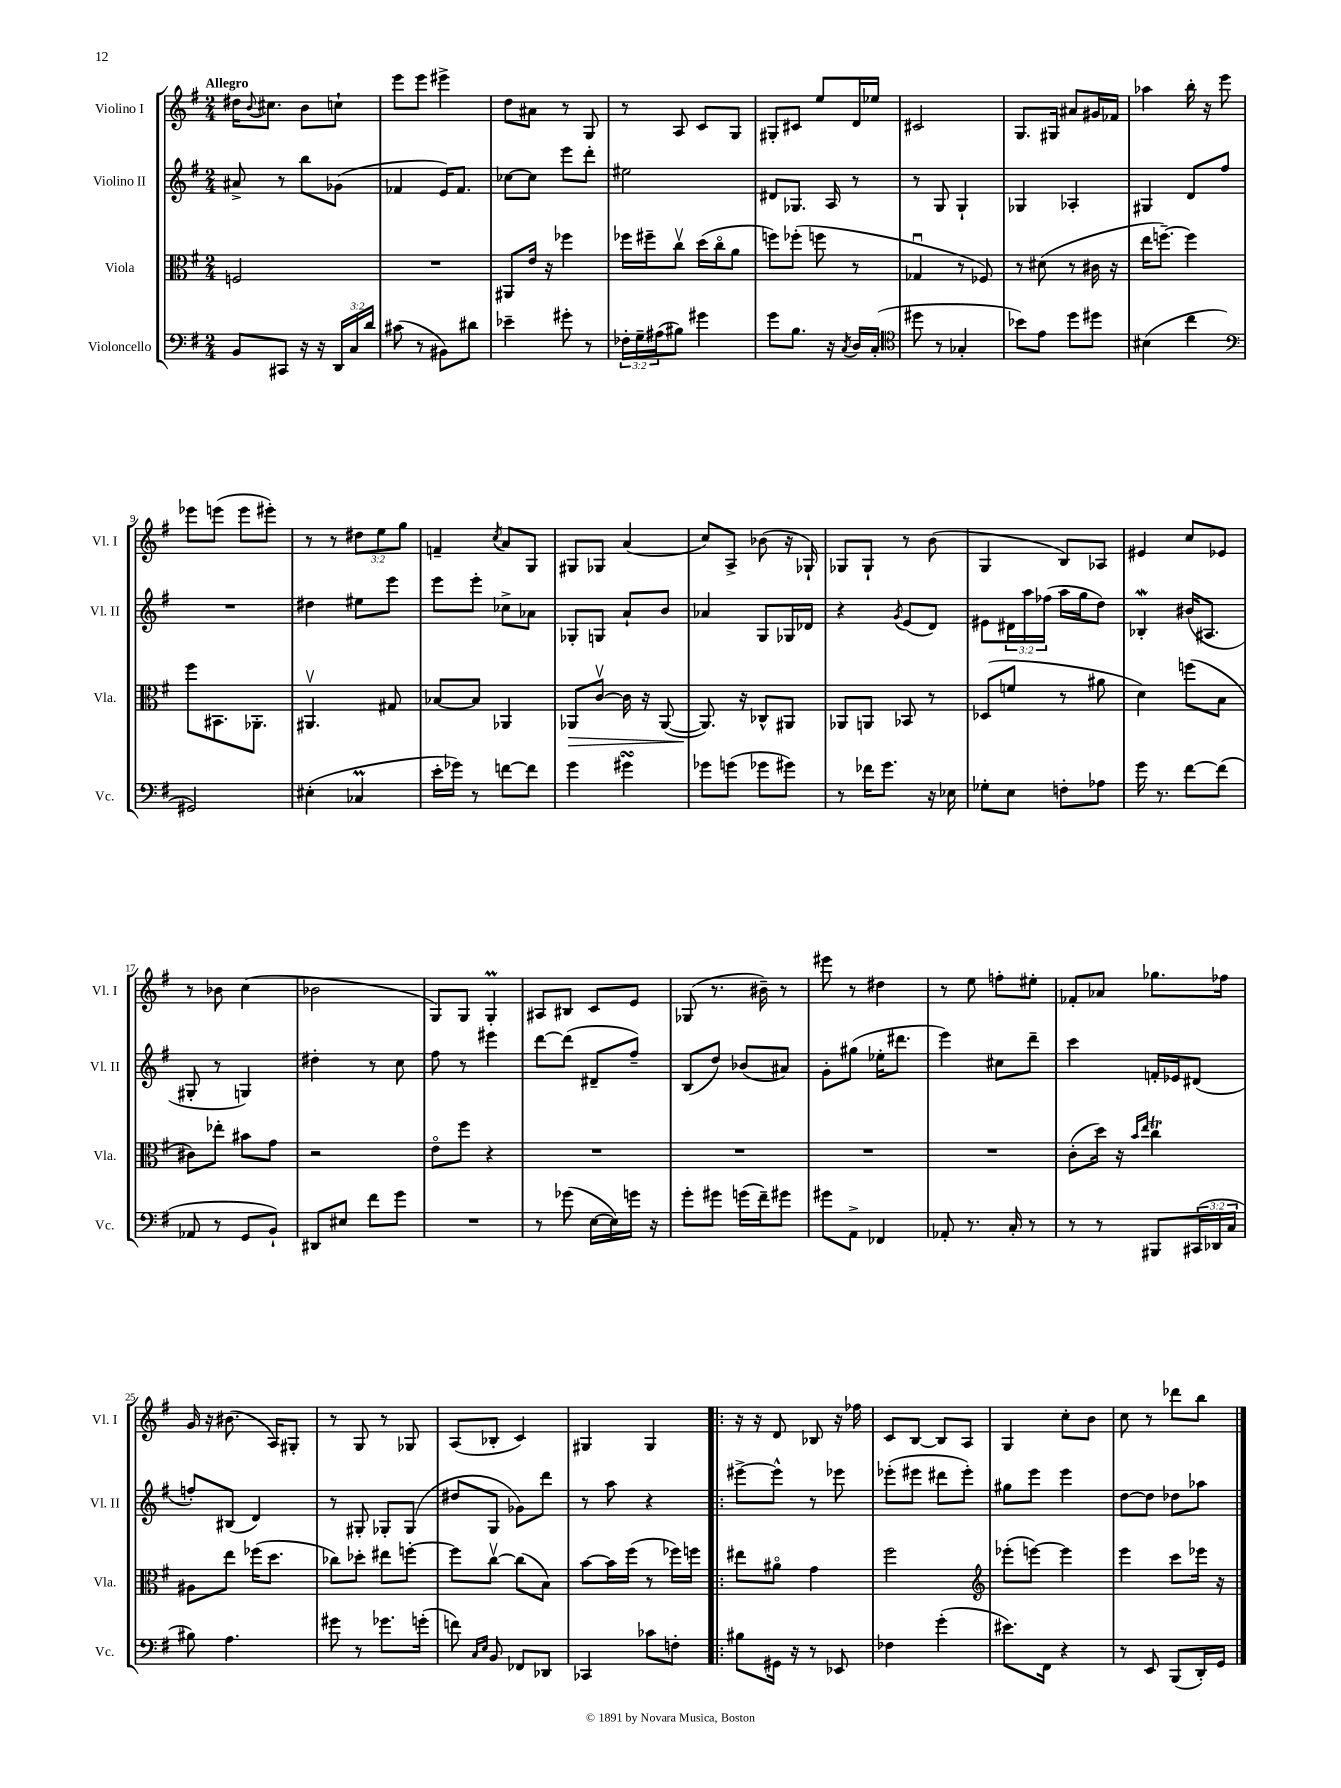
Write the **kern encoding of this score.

**kern	**kern	**kern	**kern
*staff4	*staff3	*staff2	*staff1
*clefF4	*clefC3	*clefG2	*clefG2
*k[f#]	*k[f#]	*k[f#]	*k[f#]
*M2/4	*M2/4	*M2/4	*M2/4
8BB	2F	8a#^	16dd#
.	.	.	8qqb
.	.	.	8.cc#
8CC#	.	8r	.
16r	.	8bb	8b
16r	.	.	.
24DD	.	(8g-	8cc`
24C	.	.	.
24d	.	.	.
=	=	=	=
(8c#	2r	4f-	8eee
8r	.	.	8eee
8BB#)	.	16e)	4eee#^
.	.	8.f-	.
8d#	.	.	.
=	=	=	=
4e-~	8AA#	[8cc-	8dd
.	16e	8cc-]	8a#
.	16r	.	.
8g#'	4ff-	8eee	8r
8r	.	8ddd'	8G
=	=	=	=
24F-'	16ff-	2ee#	8r
24G~	.	.	.
.	16ff#~	.	.
(24A#	.	.	.
8B#)	8ccv	.	8A
4g#	(16dd	.	8c
.	16cco	.	.
.	8a	.	8G
=	=	=	=
8g	8ff)	8d#	8G#'
8.B	(8ff-'	8.G-	8c#
.	8ff	.	8ee
16r	.	16A	.
8qC	.	.	.
16D	8r	8r	16d
(16C'	.	.	16ee-
=	=	=	=
*clefC4	*	*	*
8dd#	4G-u	8r	2c#
8r	.	8G	.
4G-'	8r	4G`	.
.	8F-)	.	.
=	=	=	=
8b-)	8r	4G-	8.G
8e	(8d#	.	.
.	.	.	16G#
8dd	8r	4A-'	8a#
8dd#	16c#	.	16g#
.	16r	.	16f-
=	=	=	=
(4B#	16ee	4G#	4aa-
.	[8.ff~)	.	.
4cc	4ff]	8d	16bb'
.	.	.	16r
.	.	8ff#	8eee
=	=	=	=
*clefF4	*	*	*
2GG#)	8ff#	2r	8eee-
.	8.BB#	.	(8eee
.	.	.	8eee
.	8.AA-'	.	.
.	.	.	8eee#')
=	=	=	=
(4E#'	4.AA#v	4dd#	8r
.	.	.	8r
4C-	.	8ee#	12dd#
.	.	.	12ee
.	8G#	8eee	.
.	.	.	12gg
=	=	=	=
16e'	[8B-	8eee	4f~
16g-)	.	.	.
8r	8B-]	8eee'	.
.	.	.	8qcc
[8f	4AA-	8cc-^	8a
8f]	.	8a-	8G
=	=	=	=
4g	8AA-	8G-'	8G#
.	[8cv	8G	8G-
4g#	16c]	8a`	(4a
.	16r	.	.
.	([8AA-	8b	.
=	=	=	=
8g-	8.AA-])	4a-	8cc)
(8g	.	.	8A^
.	16r	.	.
8g-	8C-^^	8G	(8b-
8g#)	8AA#	16G-	16r
.	.	16d-	16G-`)
=	=	=	=
8r	8AA-	4r	8G-
16f-	8AA	.	8G-`
8.g	.	.	.
.	.	8qg	.
.	8BB-	(8e	8r
16r	8r	8d)	(8b
16E-	.	.	.
=	=	=	=
8G-'	(8D-	8e#	4G
8E	8f	24d#	.
.	.	24aa	.
.	.	(24ff-	.
8F'	8r	16aa	8B)
.	.	16gg	.
8A-	8a#	8dd)	8A-
=	=	=	=
16g	4d)	4B-'	4e#
8.r	.	.	.
[8f#	(8ff	(16b#	8cc
.	.	8.A#	.
(8f#]	8B	.	8e-
=	=	=	=
8AA-	8c#)	8G#'	8r
8r	8ee-'	8r	8b-
8GG	8b#	4G)	(4cc
8BB`)	8g	.	.
=	=	=	=
8DD#	2r	4dd#'	2b-
8E#	.	.	.
8f#	.	8r	.
8g	.	8cc	.
=	=	=	=
2r	8eo	8ff#	8G)
.	8ff#	8r	8G
.	4r	4eee#	4G'
=	=	=	=
8r	2r	[8ddd	8A#
(8g-	.	(8ddd]	8B#
[16E	.	8d#~	8c
16E])	.	.	.
16g	.	8ff#~)	8e
16r	.	.	.
=	=	=	=
8g'	2r	(8B	(8G-
8g#	.	8dd)	8.r
(16g	.	(8b-	.
16f#~)	.	.	16b#~)
8g#	.	8a#)	8r
=	=	=	=
8g#	2r	8g'	8eee#
8AA^	.	(8gg#	8r
4FF-	.	16ee-'	4dd#
.	.	8.ddd#	.
=	=	=	=
8AA-'	2r	4eee)	8r
8.r	.	.	8ee
.	.	8cc#	8ff'
16C'	.	.	.
8r	.	8ddd~	8ee#'
=	=	=	=
8r	(8c'	4ccc	8f-'
8r	16dd)	.	8a-
.	16r	.	.
.	16qqb	.	.
.	16qqee	.	.
8BBB#	4cc	16f'	8.gg-
.	.	16e-	.
(24CC#	.	(8d#	.
24DD-	.	.	.
.	.	.	16ff-
24C	.	.	.
=	=	=	=
8B#)	8A#	8ff')	16g
.	.	.	16r
4.A	8ee	(8B#	(8.b#
.	(16ff-	4d)	.
.	8.dd	.	16A)
.	.	.	8G#'
=	=	=	=
8g#	8cc-)	8r	8r
8r	8dd-'	8G#'	8G
8.g-	8ee#	8G-'	8r
.	[8ff'	(8G-	8G-
(16g'	.	.	.
=	=	=	=
8f)	8ff]	8dd#	(8A
16qqC	.	.	.
16qqE	.	.	.
8BB	[8ccv	8G	8B-'
8FF-	(8cc]	8g-)	4c)
8DD-	8B)	8ddd	.
=	=	=	=
4CC-	[8b	8r	4G#
.	16b]	8aa	.
.	(16ff#	.	.
8c-	8r	4r	4G#
8F'	16ff-)	.	.
.	16ff	.	.
=!|:	=!|:	=!|:	=!|:
8B#	8ee#	[8eee#^	16r
.	.	.	16r
16GG#	8a#o	8eee#^^]	8d
16r	.	.	.
8r	4g	8r	8B-
8EE-	.	8eee-	16r
.	.	.	16ff-
=	=	=	=
4F-	2ff#	(8eee-'	8c
.	.	8eee#	[8B
(4g'	.	8ddd#	8B]
.	.	8eee#')	8A
=	=	=	=
*	*clefG2	*	*
8.e#)	(8eee-'	8gg#	4G
.	[8eee)	8eee	.
16FF#	.	.	.
4r	4eee]	4eee	8cc'
.	.	.	8b
=	=	=	=
8r	4eee	[8dd	8cc
8EE	.	8dd]	8r
(8BBB	8ccc	8dd-	8ddd-
16DD')	16eee-	8aa-	8bb
16GG	16r	.	.
==	==	==	==
*-	*-	*-	*-
